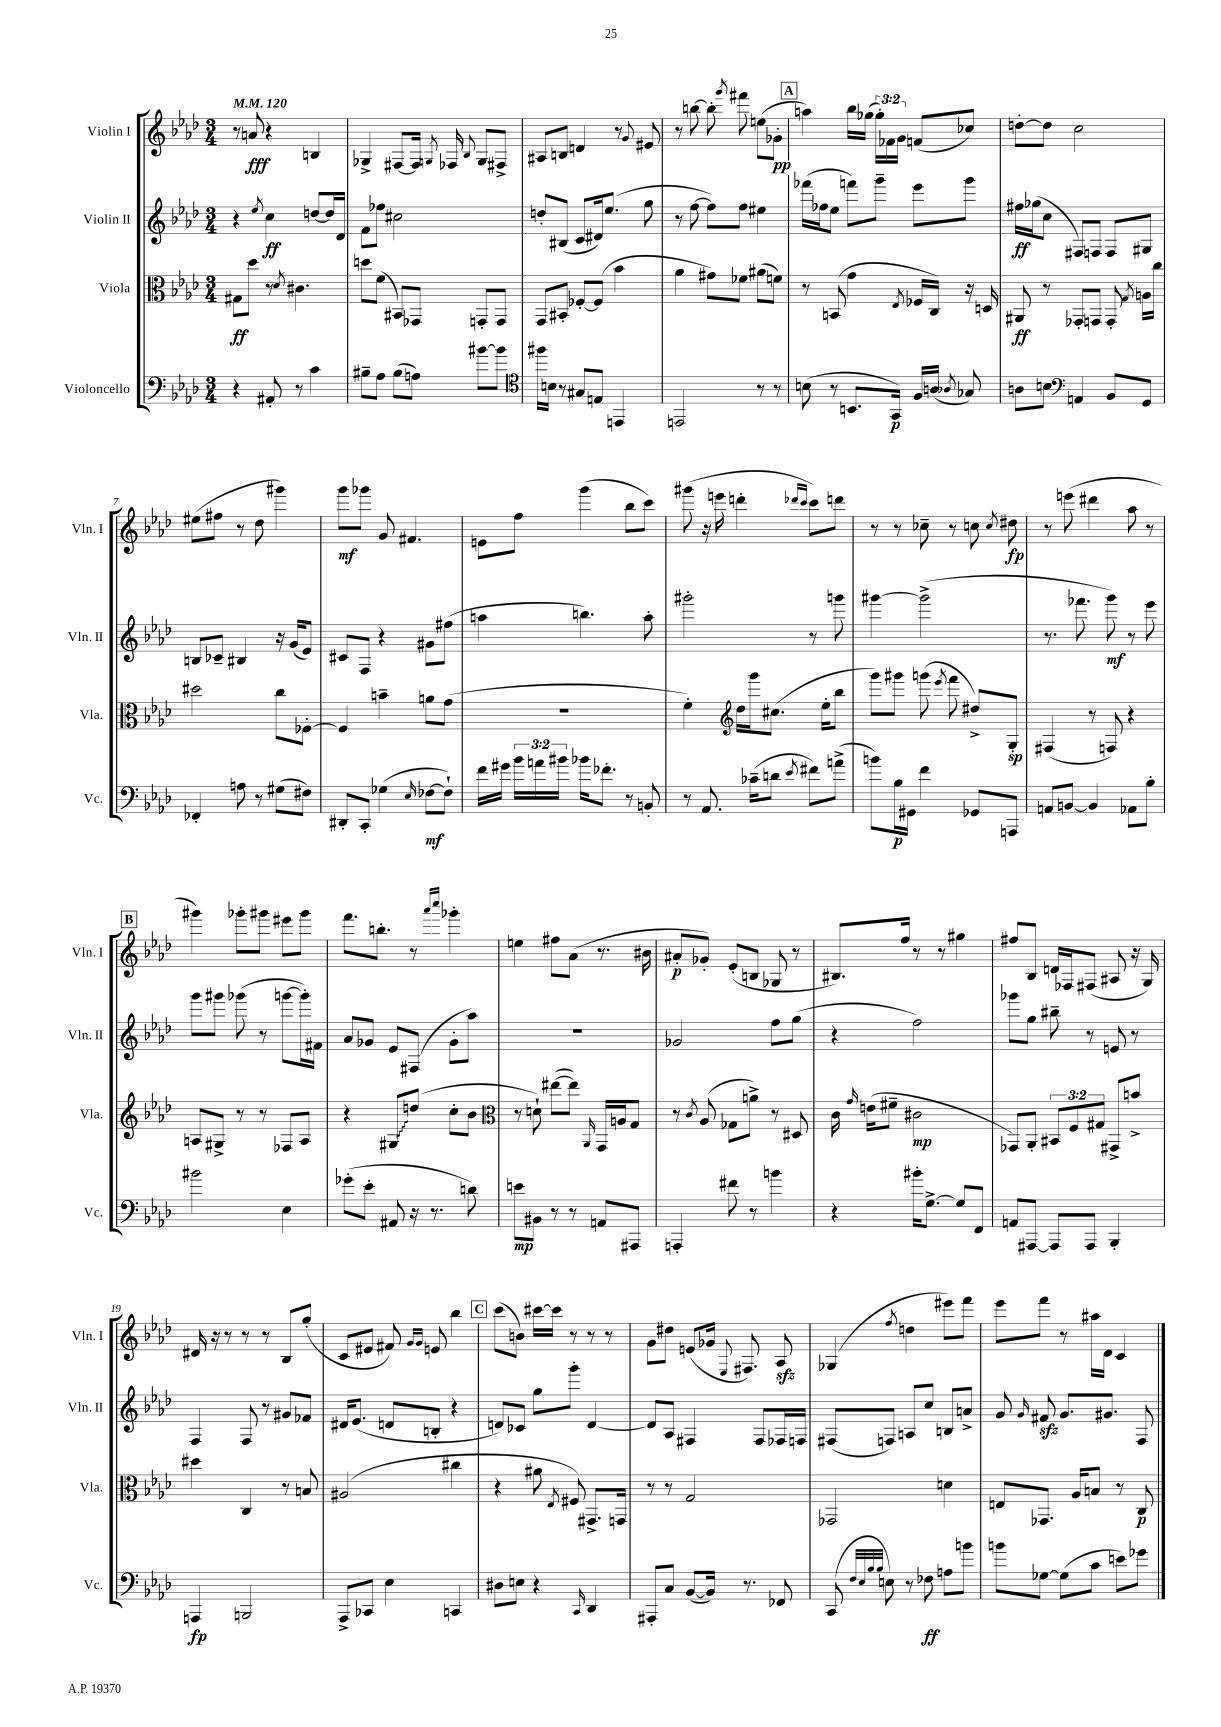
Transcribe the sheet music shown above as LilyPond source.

<<
\new StaffGroup <<
\new Staff = "s0" \with { instrumentName = "Violin I" shortInstrumentName = "Vln. I" } {
    \clef treble \key aes \major \numericTimeSignature \time 3/4 \override Staff.TupletNumber.text = #tuplet-number::calc-fraction-text \tempo 4 = 120
    \autoBeamOff r8 a'8\fff r4 b4 |
    ges4-> fis8[~ fis16] \acciaccatura { g8 } fes16 \appoggiatura { bes8 } g8[ fis8]-> |
    ais8[ b8] d'4 r8 \appoggiatura { g'8 } eis'8 |
    r8 b''8~ b''8-. \acciaccatura { g'''8 } fis'''8 e''8[( ges'8]-.\pp |
    \mark \markup { \box "A" } a''4) bes''16[ ges''16]( \tuplet 3/2 { ges''16[-.) fes'16 g'16] } f'8[( ces''8]) |
    d''8[~-. d''8] c''2 |
    eis''8[( fis''8] r8 des''8 gis'''4) |
    g'''8[\mf ges'''8] g'8 fis'4. |
    e'8[ f''8] g'''4( bes''8[ c'''8]) |
    gis'''8( r16 e'''16 d'''4-. \grace { des'''16[ c'''16] } c'''8[) d'''8] |
    r8 r8 ces''8-- r8 c''8 \acciaccatura { c''8 } dis''8\fp |
    r8 e'''8( dis'''4 aes''8 r8 |
    \mark \markup { \box "B" } gis'''4) ges'''8[-. gis'''8] eis'''8[ gis'''8] |
    f'''8.[ b''8.]-. r8 \grace { aes'''16[ c''''16] } ges'''4-. |
    e''4 fis''8[ aes'8]( r8. bis'16 |
    ais'8[-.\p ges'8]-.) ees'8[-.( b8] ges8 r8 |
    bis8.[) f''16] r8 r8 gis''4 |
    fis''8[ bes8] d'16[ fes16 fis8]( ais8 r16 g16) |
    dis'16 r16 r8 r8 r8 bes8[ g''8]-.( |
    c'8[ eis'8] fis'8) \grace { g'16[ g'16] } e'8 bes''4 |
    \mark \markup { \box "C" } c'''8[( b'8]) cis'''16[~ cis'''16] r8 r8 r8 |
    g'8[ dis''8] e'8[( ges'16] \appoggiatura { ees8 } fis8.) aes8\sfz |
    ges4( \acciaccatura { f''8 } d''4 eis'''8[) f'''8] |
    ees'''8[ f'''8] r8 ais''16[ des'16] c'4 \bar "|." |
}
\new Staff = "s1" \with { instrumentName = "Violin II" shortInstrumentName = "Vln. II" } {
    \clef treble \key aes \major \numericTimeSignature \time 3/4
    \autoBeamOff r4 \acciaccatura { ees''8 } c''4\ff d''8[~ d''16 des'16] |
    f'8[ fes''8] cis''2 |
    d''8[-. bis8]( c'8[ dis'16) ees''8.]( g''8 |
    r8 f''8~ f''8[) f''8] eis''4 |
    \mark \markup { \box "A" } fes'''16[( fes''16 ees''8] f'''8[) g'''8]-- ees'''8[ g'''8] |
    fis''16[\ff ges''16( c''8] fis8[) f8] f8[ gis8] |
    b8[ ces'8]-- bis4 r16 g'16[( ees'8]) |
    cis'8[ f8] r4 gis'8[ fis''8]( |
    a''4 b''4.) a''8-. |
    gis'''2-. r8 g'''8 |
    gis'''4~ gis'''2->( |
    r8. fes'''8. g'''8\mf) r8 ees'''8 |
    \mark \markup { \box "B" } g'''8[ gis'''8] ges'''8( r8 g'''8[~ g'''16-.) fis'16] |
    aes'8[ ges'8] ees'8[ fis8]( ges'8[-. aes''8]) |
    R2. |
    ges'2 f''8[ g''8]( |
    r4 f''2) |
    ges'''8[ g''8] bis''8-- r8 e'8 r8 |
    f4 f8 r8 gis'8[ fes'8] |
    dis'16[ ees'8.]( d'8[ b8]-. r4 |
    \mark \markup { \box "C" } d'8[) ces'8] g''8[ g'''8]-. d'4~ |
    d'8[ aes8] fis4 fis8[ fes16 f16] |
    fis8[( f8]) a8[ c''8] b8[ a'8]-> |
    g'8 \grace { g'16 } fis'8\sfz g'8.[ gis'8.] f8 \bar "|." |
}
\new Staff = "s2" \with { instrumentName = "Viola" shortInstrumentName = "Vla." } {
    \clef alto \key aes \major \numericTimeSignature \time 3/4 \override Staff.TupletNumber.text = #tuplet-number::calc-fraction-text
    \autoBeamOff gis8[\ff des''8] r8 \acciaccatura { des'8 } cis'4. |
    d''8[ f'8]( bis,8[) ges,8] g,8[-. g,8] |
    g,8[ bis,8]-. fes8[~-. fes8]( bes'4 |
    aes'4 gis'8[) fes'8] ais'8[( f'8]) |
    \mark \markup { \box "A" } r8 b,8( g'4 \acciaccatura { ees8 } fes16[ c16]) r16 d16 |
    ais,8\ff r8 ges,8[-. g,8] g,8-. \acciaccatura { g8 } a16[ c''16] |
    dis''2 c''8[ fes8]~-. |
    fes4 b'4-- a'8[ g'8]( |
    R2. |
    f'4-.) \clef treble des''16[ g'''16 cis''8.]( ees''16[-. bes''8] |
    g'''8[) gis'''8] g'''8( \acciaccatura { ees'''8 } f'''8 dis''8[->) g8]-.\sp |
    fis4( r8 f8) r4 |
    \mark \markup { \box "B" } a8[ gis8]-> r8 r8 fes8[ a8] |
    r4 \once \override Glissando.style = #'zigzag gis8[\glissando d''8]( c''8[-. bes'8] |
    \clef alto r8 d'8-!) eis''8[~( eis''8]) \grace { aes,16 } g,16[ a16 g8] |
    r8 \acciaccatura { c'8 } aes8( ges8[ a'8]->) r8 dis8 |
    c'16 \grace { g'16 } e'16[( fis'8]-- cis'2\mp |
    ges,8[) aes,8]-. \tuplet 3/2 { bis,8[ f8 gis8] } gis,8[-> b'8]-> |
    dis''4 c4 r8 b8 |
    ais2( cis''4 |
    \mark \markup { \box "C" } r4 ais'8 \acciaccatura { ees8 } fis8) gis,8.[-> g,16] |
    r8 r8 g2 |
    ges,2 d'4 |
    e8[ ges,8.] aes16[ b8] r8 c8\p \bar "|." |
}
\new Staff = "s3" \with { instrumentName = "Violoncello" shortInstrumentName = "Vc." } {
    \clef bass \key aes \major \numericTimeSignature \time 3/4 \override Staff.TupletNumber.text = #tuplet-number::calc-fraction-text
    \autoBeamOff r4 ais,8-. r8 c'4 |
    bis8[-- aes8] bis8[( a8]) bis'8[~ bis'8] |
    \clef tenor fis''16[ b16] r8 gis8[ e8] e,4 |
    e,2 r8 r8 |
    \mark \markup { \box "A" } b8( r8 b,8.[ g,16]\p) f16[ a16]( \acciaccatura { aes8 } ges8) |
    a8[ b8] \clef bass a,4 bes,8[ g,8] |
    fes,4-. a8 r8 gis8[( fis8]) |
    dis,8[-. c,8]-. ges4( \grace { ees16 } fes8[~\mf fes8]-!) |
    f'16[ gis'16] \tuplet 3/2 { bes'16[ a'16 bis'16] } bes'16[ fes'8.]-. r8 b,8-. |
    r8 aes,8. ces'16[--( d'8] \acciaccatura { ees'8 } fis'8[) a'8]->( |
    b'8[) bes16\p gis,16] f'4 ges,8[ a,,8] |
    a,8[ b,8]~ b,4 aes,8[ bes8]-. |
    \mark \markup { \box "B" } bis'2 ees4 |
    ges'8[-.( ees'8]-. ais,8 r16 r8. d'8) |
    e'8[\mp bis,8] r8 r8 a,8[ ais,,8] |
    a,,4-. fis'8 r8 b'4 |
    r4 bis'16[-. g8.]~-> g8[ f,8] |
    a,8[ ais,,8]~ ais,,8[ ais,,8] bes,,4-. |
    a,,4\fp b,,2 |
    aes,,8[-> ces,8] ees4 c,4 |
    \mark \markup { \box "C" } dis8[ e8] r4 \grace { c,16 } des,4 |
    ais,,8[-. c8] bes,8[~( bes,16]) r8. fes,8 |
    c,8( \grace { f32[ ees32 bes32 bes32] } e8) r8 fes8\ff a8[ b'8] |
    b'8[ ges8]~ ges8[( c'8] e'8[) ges'8] \bar "|." |
}
>>
>>
